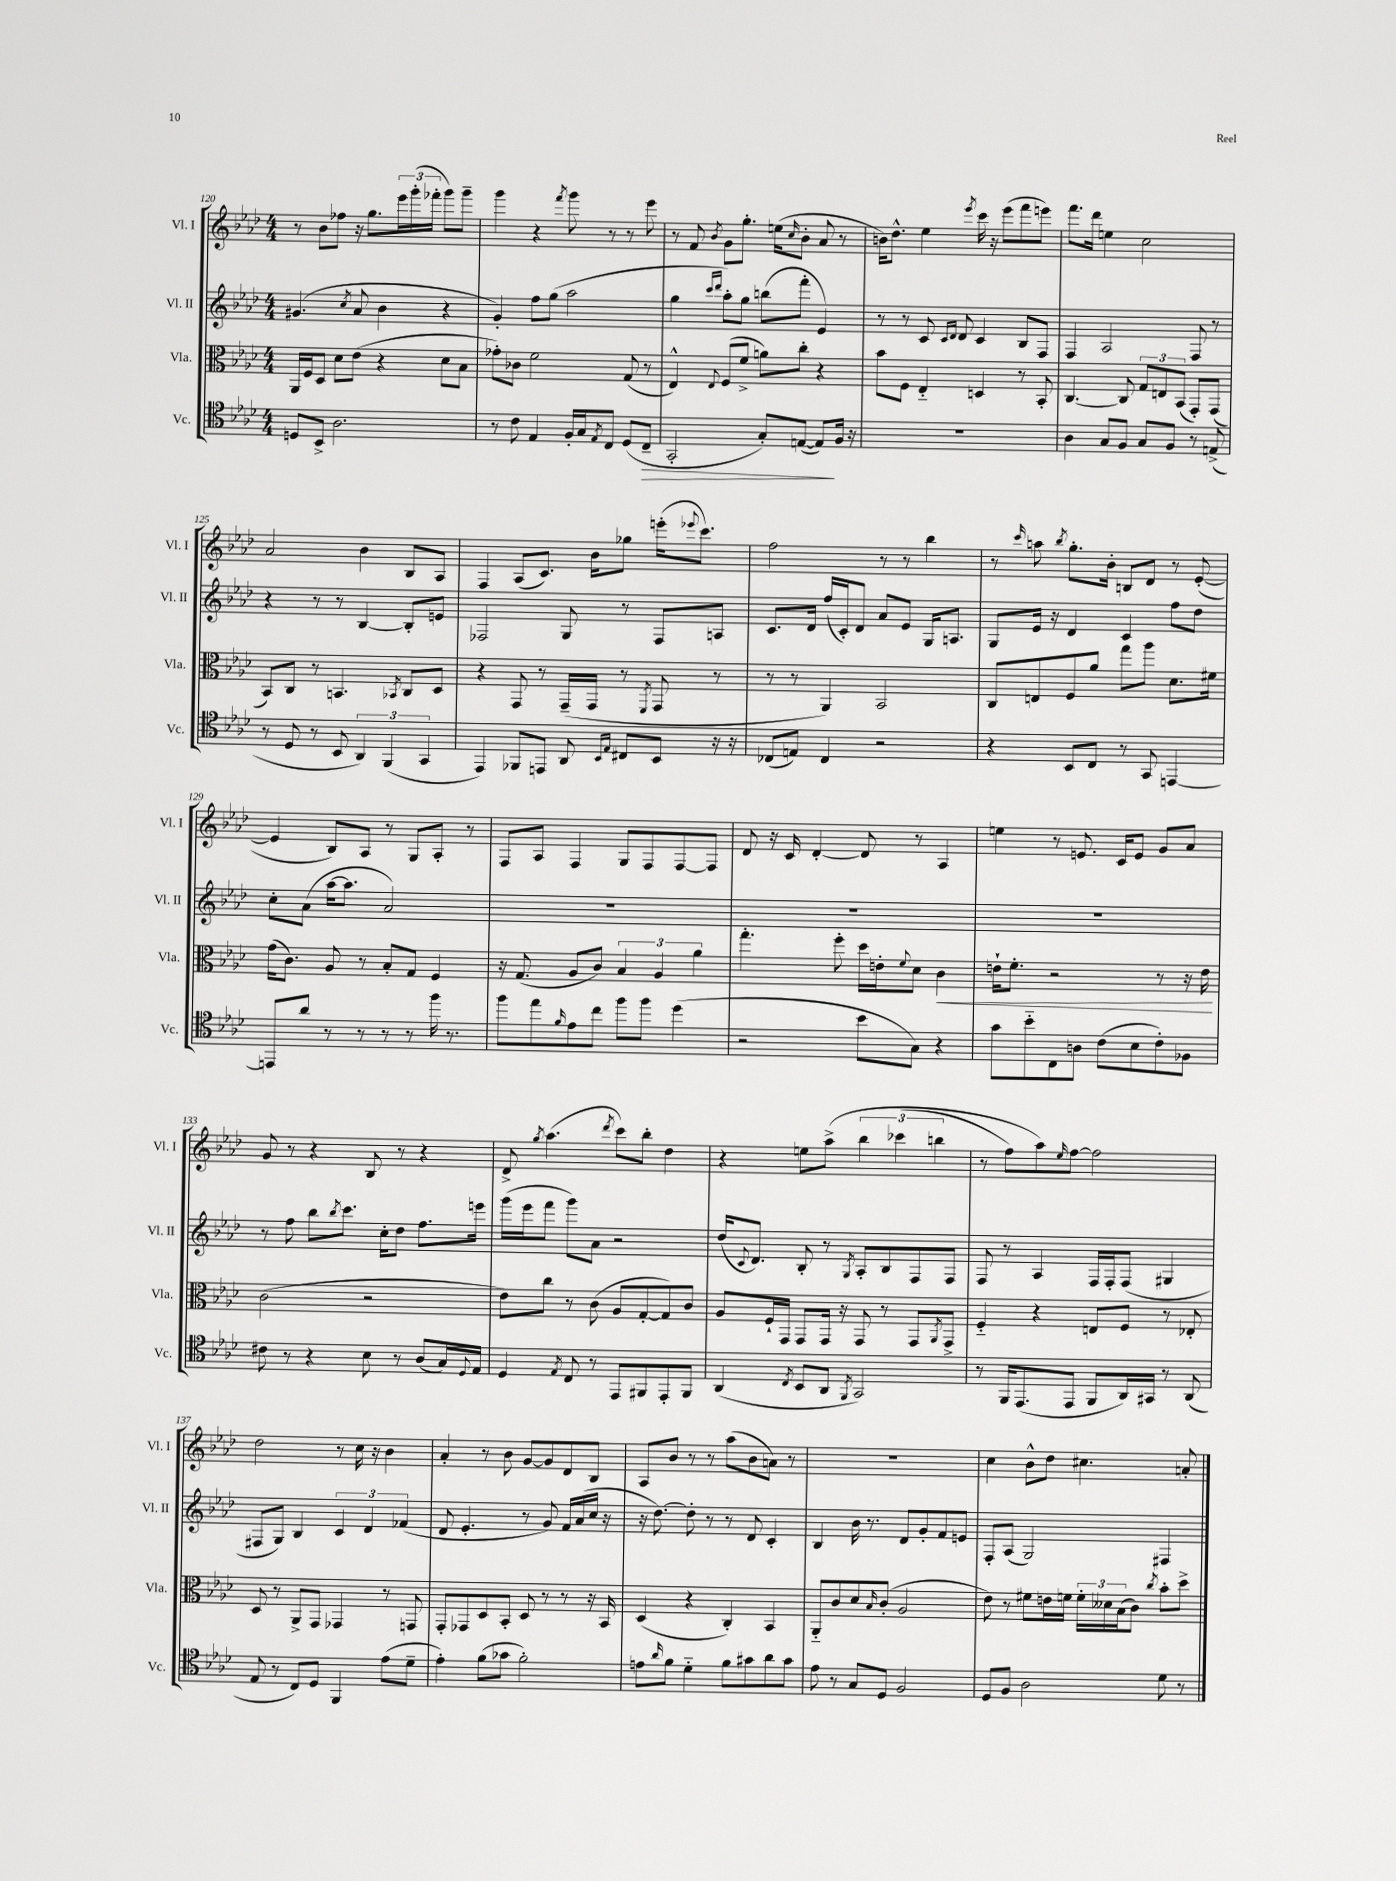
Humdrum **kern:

**kern	**kern	**kern	**kern
*staff4	*staff3	*staff2	*staff1
*clefC4	*clefC3	*clefG2	*clefG2
*k[b-e-a-d-]	*k[b-e-a-d-]	*k[b-e-a-d-]	*k[b-e-a-d-]
*M4/4	*M4/4	*M4/4	*M4/4
8D	16AA-	(4.g#	8r
.	16F	.	.
8BB-^	8D-	.	8b-
2.A-	8d-	.	8ff-
.	.	8qcc	.
.	(8e-	8a-	16r
.	.	.	8.gg
.	4r	4b-	.
.	.	.	24eee-
.	.	.	(24ggg'
.	.	.	24fff-'
.	8d-	4r	8ggg)
.	8B-	.	8ggg~
=	=	=	=
8r	8g-')	4g')	4ggg
8c	8c-	.	.
4E-	2f	8ff	4r
.	.	(8gg	.
.	.	.	8qfff
16F'	.	2aa-	8ggg
16G	.	.	.
8qE-	.	.	.
8C	.	.	8r
(8D-	(8G	.	8r
8C~	8r	.	8eee-
=	=	=	=
2GG'	4E-^^)	4gg	8r
.	.	.	8f
.	.	16qqccc	.
.	8qqE-	16qqddd-	8qb-
.	(8F	8aa-')	8g
.	8f^	8gg	8.gg'
8G')	8a)	(8bb	.
.	.	.	(16ee
.	.	.	16qqcc
([8E	8cc'	8fff'	8b-'
8E])	4r	4e-)	8a-
16F	.	.	8r
16r	.	.	.
=	=	=	=
1r	8b-	8r	16b)
.	.	.	8.dd-^^
.	8F	8r	.
.	4E-'~	8c	4ee-
.	.	16qqc	.
.	.	16qqd-	.
.	.	8d-	.
.	.	.	8qeee-
.	4D	4c	16ccc
.	.	.	16r
.	.	.	(8eee-
.	8r	8B-	8fff
.	8BB-'	8F	8eee)
=	=	=	=
4A-	[4.C	4F	8.fff
.	.	.	16ddd-
8G	.	2A-	4ee
8F	8C]	.	.
8G	12G	.	2cc
.	12E	.	.
8F	.	.	.
.	(12BB-	.	.
8r	8GG')	8F	.
(8E^	(8GG	8r	.
=	=	=	=
8r	8BB-)	4r	2a-
8D-	8C	.	.
8r	8r	8r	.
8BB-	4.BB	8r	.
6AA-)	.	[4B-	4b-
(6FF	.	.	.
.	8qBB-	.	.
.	8C	8B-']	8B-
6GG	.	.	.
.	8D-	8e	8A-
=	=	=	=
4EE-)	4r	2F-	4F
8FF-	8GG	.	(8A-
8EE	8r	.	8.c)
8AA-	(16GG~	8G	.
.	16GG	.	16b-
16qqBB-	.	.	.
16qqE-	.	.	.
8C#	8r	8r	8gg-
.	8qFF	.	.
8BB-	8GG	8F-	(16eee'
.	.	.	8qqeee-
.	.	.	8.ccc)
16r	8r	8A	.
16r	.	.	.
=	=	=	=
(8C-	8r	8.c	2ff
8E)	8r	.	.
.	.	16d-	.
4C-	4AA-)	(16ff	.
.	.	16c')	.
.	.	8d-	.
2r	2BB-	8a-	8r
.	.	8e-	8r
.	.	16G	4bb-
.	.	8.A	.
=	=	=	=
4r	8C	8G	8r
.	.	.	16qqccc
.	8E	16e-	8aa
.	.	16r	.
.	.	.	8qbb-
8BB-	8F	4d-	8.gg'
8C	8a-	.	.
.	.	.	16b-'
8r	8gg	4c	8B
8GG	8aa-	.	8d-
[4EE	8.d-	8ff	8r
.	.	8dd-	([8e-'
.	16f#	.	.
=	=	=	=
8EE]	(16g	8cc'	4e-]
.	8.c)	.	.
8a-	.	(8a-	.
8r	8A-	[16aa-	8B-)
.	.	8.aa-]	.
8r	8r	.	8A-
8r	8B-'	2a-)	8r
8r	8G	.	8G
16ff	4F	.	8A-'
8.r	.	.	.
.	.	.	8r
=	=	=	=
8ff	16r	1r	8F
.	(8.G	.	.
8ee-	.	.	8A-
16qqf	.	.	.
8e-	8A-	.	4F
8cc	8c)	.	.
8ff	6B-	.	8G
8ff	.	.	8F
.	6A-	.	.
(4dd-	.	.	[8F
.	6a-	.	.
.	.	.	8F]
=	=	=	=
2r	4.gg'	1r	8d-
.	.	.	16r
.	.	.	16c
.	.	.	[4d-'
.	8ff'	.	.
8b-	16dd-	.	8d-]
.	16e'	.	.
.	8qqf	.	.
8G)	8d-	.	8r
4r	4c	.	4A-
=	=	=	=
8g	16e`	1r	4ee
.	8.f'	.	.
8b-'~	.	.	.
8C	2r	.	8r
8A	.	.	8.e
(8c	.	.	.
.	.	.	16c
8B-	.	.	8e
8c')	8r	.	8g
8F-	16r	.	8a-
.	16e	.	.
=	=	=	=
8c#	(2c	8r	8g
8r	.	8ff	8r
4r	.	8bb-	4r
.	.	8qbb-	.
.	.	8.ccc	.
8B-	2r	.	8B-
.	.	16cc'	.
8r	.	8dd-	8r
(8A-	.	8.ff	4r
16G)	.	.	.
8qqD-	.	.	.
16E-	.	16eee	.
=	=	=	=
4D-	8e-)	(16ggg	8d-^
.	.	16eee-	.
.	.	.	8qgg
.	8cc	8fff	(4.aa-
8qE-	.	.	.
8C	8r	8ggg)	.
8r	(8c	8a-	.
.	.	.	8qddd-
8EE-	8A-	2r	8ccc)
8FF#	[8G'	.	8bb-'
8EE-'	8G])	.	4dd-
8FF#	8c	.	.
=	=	=	=
(4AA-	8A-	(16dd-	4r
.	.	8qqc	.
.	.	8.d-)	.
.	16F`	.	.
.	16GG	.	.
8qC	.	.	.
8BB-	8GG	8B-'	8ee
8AA-	16GG	8r	&(8aa-^
.	16r	.	.
8qFF	.	8qG	.
2GG)	8GG	8A-'	6bb-
.	8r	8B-	.
.	.	.	(6ccc-
.	8GG	8F	.
.	.	.	6bb
.	8qAA-	.	.
.	8GG^	8F	.
=	=	=	=
8r	4F'~	8F	8r
16FF	.	8r	8ff)
(8.EE-	.	.	.
.	4r	4A-	8aa-&)
.	.	.	16qqee-
8EE-	.	.	[8ff
8FF	8E	16F	2ff]
.	.	16F'	.
16AA-)	8F	(8F	.
16GG#	.	.	.
8r	8r	4G#	.
(8AA-	8E-'	.	.
=	=	=	=
8E-	8D-	8F#	2dd-
8r	8r	8G)	.
8C)	8AA-^	4B-	.
8D-	8GG	.	.
4FF	4GG-	6c	8r
.	.	.	16cc
.	.	6d-	.
.	.	.	16r
(8e-	8r	.	4b-
.	.	(6f-	.
8d-~	8GG	.	.
=	=	=	=
4e-')	8GG'	8d-	4a-'
.	8GG-	4.e-'	.
(8f	8D-	.	8r
8g-	8BB-'	.	8b-
2f')	8D-	8r	[8g
.	8r	8g)	8g]
.	8r	16f	8d-
.	.	(16a-	.
.	16r	16cc	8B-
.	16BB-	16r	.
=	=	=	=
8e	(4D-	16r	8A-
.	.	[8.dd-)	.
16qqa-	.	.	.
8f	.	.	8b-
4d-'~	4r	8dd-']	8r
.	.	8r	8r
8f	4C')	8r	(8aa-
8g#	.	8d-	8b-
8a-	4BB-	4c'	8a)
8g#	.	.	8r
=	=	=	=
8e-	8AA-'~	4B-	1r
8r	8c	.	.
8G	8d-	16b-	.
.	.	8.r	.
.	16qqB-	.	.
8D-	(8c'	.	.
2F	2A-	8d-	.
.	.	8g'	.
.	.	8f	.
.	.	8e	.
=	=	=	=
8D-	8e-)	8F'	4cc
8F	8r	(8A-	.
2A-	8f#	2G)	8b-^^
.	16e	.	8dd-
.	16f	.	.
.	24f'	.	4.cc#
.	24d--	.	.
.	(24B-	.	.
.	8c)	.	.
.	8qcc	.	.
8d-	8b-'	4F#	.
8r	8dd-^	.	8a'
==	==	==	==
*-	*-	*-	*-
